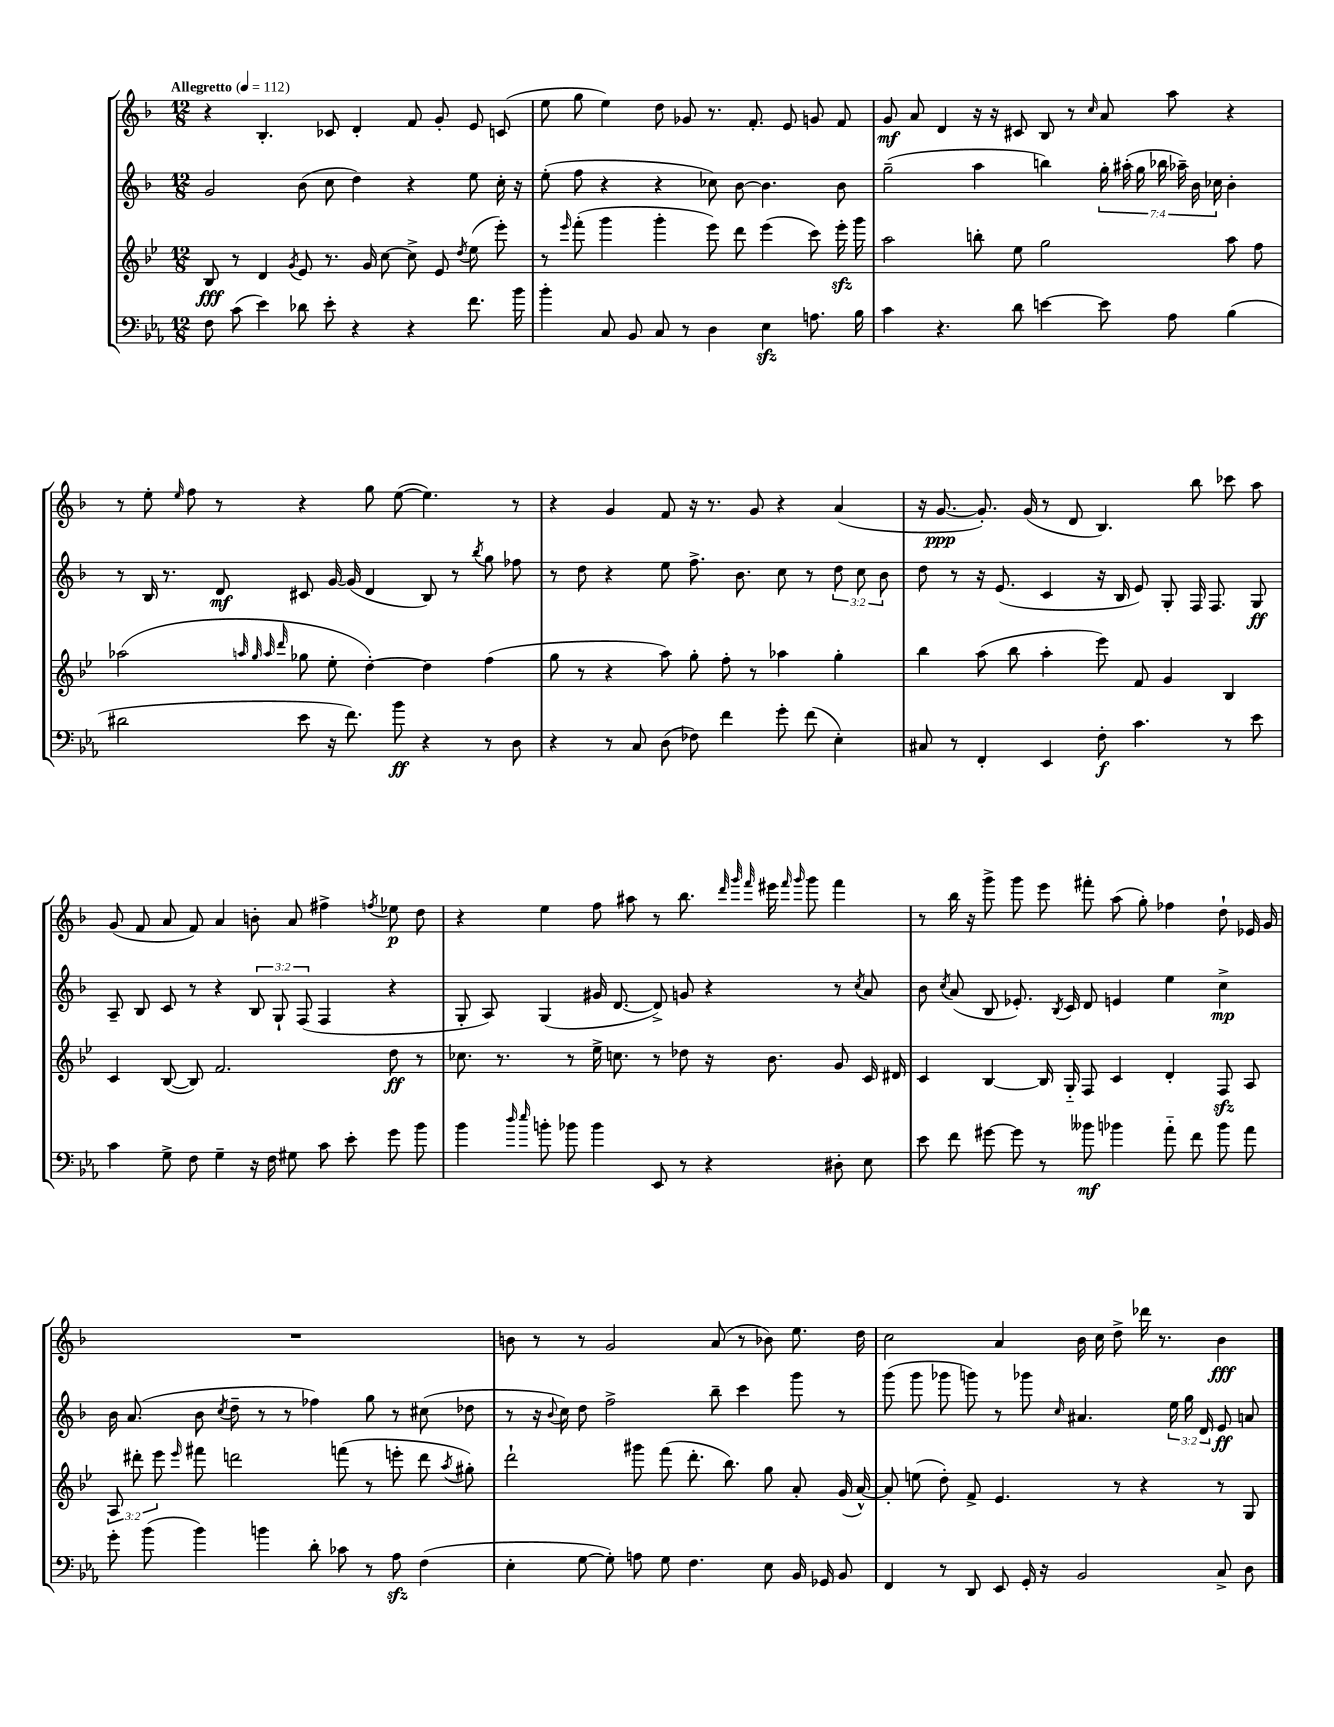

**kern	**kern	**kern	**kern
*staff4	*staff3	*staff2	*staff1
*clefF4	*clefG2	*clefG2	*clefG2
*k[b-e-a-]	*k[b-e-]	*k[b-]	*k[b-]
*M12/8	*M12/8	*M12/8	*M12/8
*MM112	*MM112	*MM112	*MM112
8F\	8B-/	2g/	4r
(8c\	8r	.	.
4e-\)	4d/	.	4.B-'/
.	8qg/	.	.
8d-\	8e-/	(8b-\	.
8e-'\	8.r	8cc\	8c-/
4r	.	4dd\)	4d'/
.	16g/	.	.
.	[8cc\	.	.
4r	8cc^\]	4r	8f/
.	8e-/	.	8g'/
.	8qdd/	.	.
8.f\	(8ee-\	8ee\	8e/
.	8eee-'\)	16cc'\	(8c/
16b-\	.	16r	.
=	=	=	=
4b-'\	8r	(8ee'\	8ee\
.	16qqeee-/	.	.
.	(8fff'\	8ff\	8gg\
8C/	4ggg\	4r	4ee\)
8BB-/	.	.	.
8C/	4ggg'\	4r	8dd\
8r	.	.	8g-/
4D\	8eee-\)	8cc-\)	8.r
.	8ddd\	[8b-\	.
.	.	.	8.f'/
4E-\	(4eee-\	4.b-\]	.
.	.	.	8e/
8.A\	8ccc\)	.	8g/
.	16eee-'\	8b-\	8f/
16B-\	16ggg\	.	.
=	=	=	=
4c\	2aa\	(2gg~\	8g/
.	.	.	8a/
4.r	.	.	4d/
.	8bb'\	4aa\	16r
.	.	.	16r
8d\	8ee-\	.	8c#/
[4e\	2gg\	4bb\)	8B-/
.	.	.	8r
.	.	.	16qqcc/
8e\]	.	28gg'\	8a/
.	.	(28aa#'\	.
.	.	28gg\	.
.	.	28bb-\	.
8A-\	.	.	8aa\
.	.	28aa-~\)	.
.	.	28b-\	.
.	.	28cc-\	.
(4B-\	8aa\	4b-'\	4r
.	8ff\	.	.
=	=	=	=
2d#\	(2aa-\	8r	8r
.	.	16B-/	8ee'\
.	.	8.r	.
.	.	.	16qqee/
.	.	.	8ff\
.	.	8d/	8r
.	32qqaa/	.	.
.	32qqgg/	.	.
.	32qqaa/	.	.
.	32qqddd/	.	.
8e-\	8gg-\	8c#/	4r
16r	8ee-'\	[16g/	.
8.f\)	.	(16g/]	.
.	[4dd'\)	4d/	8gg\
8b-\	.	.	([8ee\
4r	4dd\]	8B-/)	4.ee\])
.	.	8r	.
.	.	8qbb-/	.
8r	(4ff\	8gg\	.
8D\	.	8ff-\	8r
=	=	=	=
4r	8gg\	8r	4r
.	8r	8dd\	.
8r	4r	4r	4g/
8C/	.	.	.
(8D\	8aa\)	8ee\	8f/
8F-\)	8gg'\	8.ff^\	16r
.	.	.	8.r
4f\	8ff'\	.	.
.	.	8.b-\	.
.	8r	.	8g/
8g'\	4aa-\	8cc\	4r
(8f\	.	8r	.
4E-'\)	4gg'\	12dd\	(4a/
.	.	12cc\	.
.	.	12b-\	.
=	=	=	=
8C#/	4bb-\	8dd\	16r
.	.	.	[8.g/
8r	.	8r	.
4FF'/	(8aa\	16r	8.g'/])
.	.	(8.e/	.
.	8bb-\	.	.
.	.	.	(16g/
4EE-/	4aa'\	4c/	8r
.	.	.	8d/
8F'\	8eee-\)	16r	4.B-/)
.	.	16B-/	.
4.c\	8f/	8e/)	.
.	4g/	8G'/	.
.	.	16F/	8bb-\
.	.	8.F/	.
8r	4B-/	.	8ccc-\
8e-\	.	8G/	8aa\
=	=	=	=
4c\	4c/	8A~/	(8g/
.	.	8B-/	8f/
8G^\	([8B-/	8c/	8a/
8F\	8B-/])	8r	8f/)
4G~\	2.f/	4r	4a/
16r	.	12B-/	8b'\
16F\	.	.	.
.	.	12G`/	.
8G#\	.	.	8a/
.	.	(12F/	.
8c\	.	4F/	4ff#^\
8e-'\	.	.	.
.	.	.	8qff/
8g\	8dd\	4r	8ee-\
8b-\	8r	.	8dd\
=	=	=	=
4b-\	8.cc-\	8G'/	4r
.	.	8A/)	.
.	8.r	.	.
16qqdd/	.	.	.
16qqee-/	.	.	.
8b'\	.	(4G/	4ee\
8b-\	8r	.	.
4b-\	16ee-^\	16g#/	8ff\
.	8.cc\	[8.d/	.
.	.	.	8aa#\
8EE-/	8r	8d^/])	8r
8r	8dd-\	8g/	8.bb-\
4r	16r	4r	.
.	.	.	32qqddd/
.	.	.	32qqggg/
.	.	.	32qqfff/
.	8.b-\	.	16eee#\
.	.	.	16qqfff/
.	.	.	16qqggg/
.	.	.	8ggg\
8D#'\	8g/	8r	4fff\
.	.	8qcc/	.
8E-\	16c/	8a/	.
.	16d#/	.	.
=	=	=	=
8e-\	4c/	8b-\	8r
.	.	8qcc/	.
8f\	.	(8a/	16bb-\
.	.	.	16r
[8g#\	[4B-/	8B-/	8ggg^\
8g#\]	.	8.e-'/)	8ggg\
8r	16B-/]	.	8eee\
.	.	8qB-/	.
.	16G'~/	16c/	.
8b--\	8F/	8d/	8fff#'\
4b-\	4c/	4e/	(8aa\
.	.	.	8gg'\)
8a-'~\	4d'/	4ee\	4ff-\
8f\	.	.	.
8b-\	8F/	4cc^\	8dd`\
8a-\	8A/	.	16e-/
.	.	.	16g/
=	=	=	=
8g'\	12A/	16b-\	1.r
.	.	(8.a/	.
.	12ddd#'\	.	.
(8b-\	.	.	.
.	12eee-\	.	.
.	16qqeee-/	.	.
4b-\)	8fff#\	8b-\	.
.	.	8qcc/	.
.	2ddd\	8dd~\	.
4b\	.	8r	.
.	.	8r	.
8d'\	.	4ff-\)	.
8c-\	(8fff\	.	.
8r	8r	8gg\	.
8A-\	8eee'\	8r	.
(4F\	8ddd\	(8cc#\	.
.	8qaa/	.	.
.	8gg#'\)	8dd-\	.
=	=	=	=
4E-'\	2ddd`\	8r	8b\
.	.	16r	8r
.	.	8qqb-/	.
.	.	16cc\)	.
[8G\	.	8dd\	8r
8G'\])	.	2ff^\	2g/
8A\	8ggg#\	.	.
8G\	(8fff\	.	.
4.F\	8.ddd'\	.	.
.	.	8bb-~\	(8a/
.	8.bb-\)	.	.
.	.	4ccc\	8r
8E-\	8gg\	.	8b-\)
16BB-/	8a'/	8ggg\	8.ee\
16GG-/	.	.	.
8BB-/	(16g/	8r	.
.	[16a^^/)	.	16dd\
=	=	=	=
4FF/	8a'/]	(8ggg\	2cc\
.	(8ee\	8ggg\	.
8r	8dd'\)	8ggg-\	.
8DD/	8f^/	8ggg\)	.
8EE-/	4.e-/	8r	4a/
16GG'/	.	8ggg-\	.
16r	.	.	.
.	.	16qqcc/	.
2BB-/	.	4.a#/	16b-\
.	.	.	16cc\
.	8r	.	8dd^\
.	4r	.	16ddd-\
.	.	.	8.r
.	.	24ee\	.
.	.	24gg\	.
.	.	24d/	.
8C^/	8r	8e/	4b-\
8D\	8G/	8a/	.
==	==	==	==
*-	*-	*-	*-
